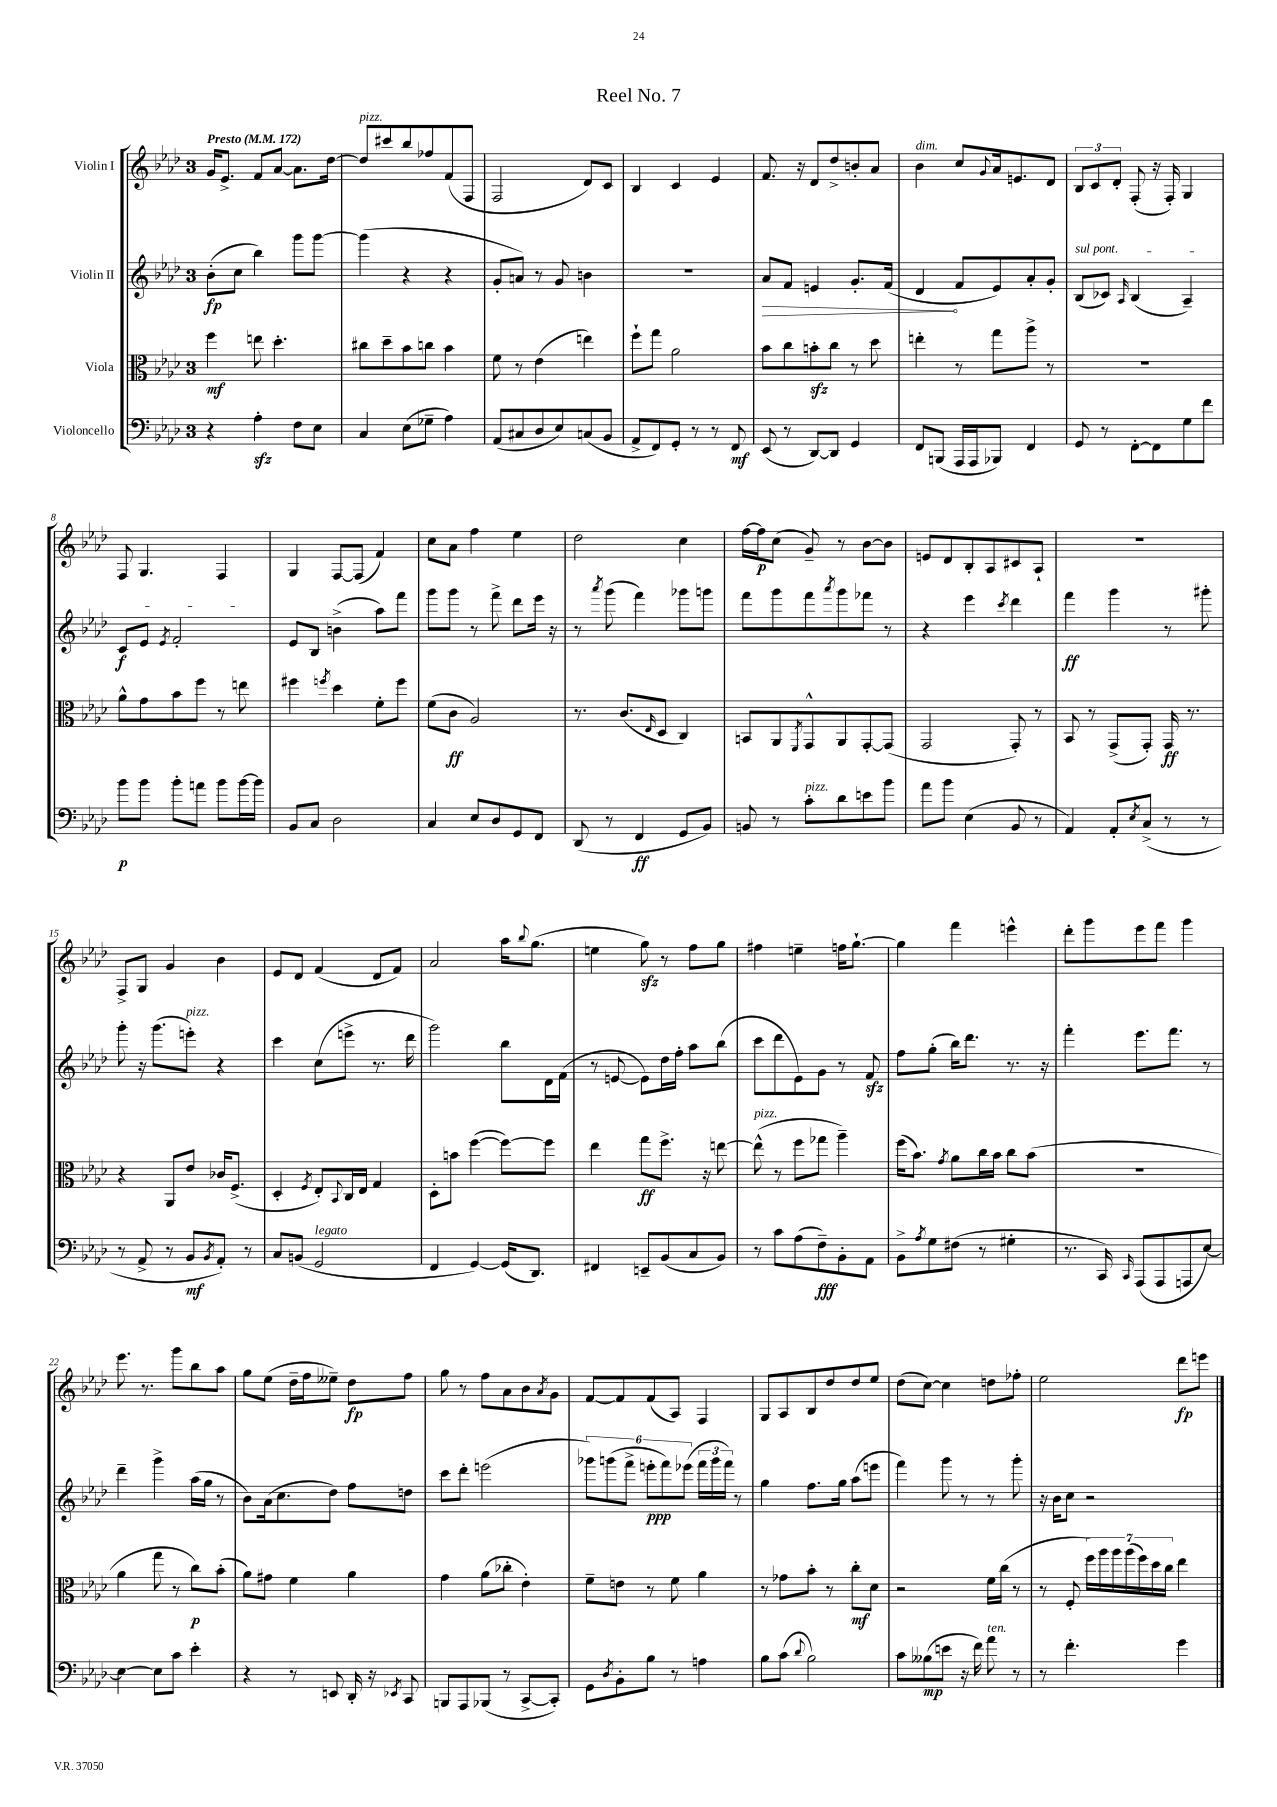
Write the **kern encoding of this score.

**kern	**kern	**kern	**kern
*staff4	*staff3	*staff2	*staff1
*clefF4	*clefC3	*clefG2	*clefG2
*k[b-e-a-d-]	*k[b-e-a-d-]	*k[b-e-a-d-]	*k[b-e-a-d-]
*M3/4	*M3/4	*M3/4	*M3/4
*MM172	*MM172	*MM172	*MM172
4r	4ff\	(8b-'\L	16g/LK
.	.	.	8.e-^/J
.	.	8cc\J	.
4A-'\	8ee\	4bb-\)	8f/L
.	4.dd-'\	.	[8a-/J
8F\L	.	8ggg\L	8.a-\]L
8E-\J	.	[8ggg\J	.
.	.	.	[16dd-\Jk
=	=	=	=
4C/	8cc#\L	(4ggg\]	8dd-/]L
.	8dd-~\	.	8ccc#/
(8E-\L	8b-\	4r	8bb-/
8G-~\J	8cc\J	.	8ff-/
4A-\)	4b-\	4r	(8f/
.	.	.	8F/J
=	=	=	=
(8AA-/L	8f\	8g'/L	2F/
8C#/	8r	8a/J)	.
8D-/	(4e-\	8r	.
8E-/)	.	8g/	.
(8C/	4ee\)	4b\	8d-/L)
8BB-/J	.	.	8c/J
=	=	=	=
8AA-^/L	8ff`\L	2.r	4B-/
8FF/)	8gg\J	.	.
8GG'/J	2a-\	.	4c/
8r	.	.	.
8r	.	.	4e-/
8FF/	.	.	.
=	=	=	=
(8EE-/	8b-\L	8a-/L	8.f/
8r	8cc\	8f/J	.
.	.	.	16r
[8DD-/L)	8b'\	4e/	8d-/L
8DD-/]J	8cc\J	.	8dd-^/
4GG/	8r	8.g'/L	8b'/
.	8dd-\	.	8a-/J
.	.	(16f/Jk	.
=	=	=	=
8FF/L	4ee'\	4d-/	4b-\
(8BBB/J	.	.	.
16AAA-/LL	8r	8f/L	8cc/L
16AAA-/J	.	.	.
.	.	.	8qqg/
8BBB-/J)	8gg\L	8e-/)	16a-/k
.	.	.	8.e/
4FF/	8aa-^\J	8a-'/	.
.	8r	8g'/J	8d-/J
=	=	=	=
8GG/	2.r	(8B-/L	12B-/L
.	.	.	12c/
8r	.	8c-/J)	.
.	.	.	12d-'/J
.	.	16qqA-/	.
[8FF'\L	.	(4B-/	(8F'/
8FF\]	.	.	16r
.	.	.	16F'/)
8G\	.	4A-~/)	4G/
8f\J	.	.	.
=	=	=	=
8b-\L	8a-^^\L	8c/L	8F/
8b-\J	8g\	8e-/J	4.G/
.	.	8qe-/	.
8b-'\L	8b-\	2f'/	.
8a\J	8ff\J	.	.
8b-\L	8r	.	4F/
[16b-\L	8ee\	.	.
16b-\]JJ	.	.	.
=	=	=	=
8BB-/L	4ff#\	8e-/L	4G/
8C/J	.	8B-/J	.
.	8qff/	.	.
2D-\	4dd-\	(4b^\	[8F/L
.	.	.	(8F/]J
.	8f'\L	8aa-\L)	4f/)
.	8ff\J	8fff\J	.
=	=	=	=
4C/	(8f\L	8ggg\L	8cc\L
.	8c\J	8ggg\J	8a-\J
8E-/L	2A-/)	8r	4ff\
8D-/	.	8fff^\	.
8GG/	.	8ddd-\L	4ee-\
8FF/J	.	16eee-\Jk	.
.	.	16r	.
=	=	=	=
(8DD-/	8.r	8r	2dd-\
.	.	8qaaa-/	.
8r	.	(8ggg\	.
.	(8.c/L	.	.
4FF/	.	4fff\)	.
.	16qqE-/	.	.
.	8D-/J	.	.
8GG/L	4C/)	8ggg-\L	4cc\
8BB-/J)	.	8ggg\J	.
=	=	=	=
8BB/	8BB/L	8fff\L	[16ff\LL
.	.	.	16ff\]J
8r	8AA-/	8ggg\	(8cc\J
.	8qFF/	.	.
8c'\L	8GG^^/	8fff\	8g~/)
.	.	8qaaa-/	.
8d-\	8AA-/	8ggg\	8r
8e\	[8GG'/	8fff-\J	[8b-\L
8b-\J	(8GG/]J	8r	8b-\]J
=	=	=	=
8a-\L	2GG/	4r	8e/L
8b-\J	.	.	8d-/
(4E-\	.	4eee-\	8B-'/
.	.	.	8A-/
.	.	8qccc/	.
8BB-/	8GG'/)	4ddd-\	8c#/
8r	8r	.	8A-`/J
=	=	=	=
4AA-/)	8BB-/	4fff\	2.r
.	8r	.	.
8AA-'/L	(8GG^/L	4ggg\	.
8qE-/	.	.	.
(8C^/J	8GG'/J)	.	.
8r	16GG/	8r	.
.	8.r	.	.
8r	.	8ggg#'\	.
=	=	=	=
8r	4r	8ggg'\	8F^/L
8AA-^/	.	16r	8G/J
.	.	(8.ggg\L	.
8r	8AA-/L	.	4g/
8BB-/L	8e-/J	8eee'\J)	.
8qBB-/	.	.	.
8AA-'/J)	16c-/LK	4r	4b-\
.	(8.F^/J	.	.
8r	.	.	.
=	=	=	=
8C/L	4D-'/	4ccc\	8e-/L
(8BB/J	.	.	8d-/J
.	8qF/	.	.
2GG/	8E-'/L)	(8cc\L	(4f/
.	8qqBB-/	.	.
.	16C/L	8eee^\J	.
.	16E-/JJ	.	.
.	4G/	8.r	8d-/L
.	.	.	8f/J)
.	.	16ddd-\	.
=	=	=	=
4FF/	8D-'\L	2ggg\)	2a-/
.	8b\J	.	.
[4GG/)	([4ff\	.	.
(16GG/]LK	8ff\_L)	8bb-\L	16aa-\LK
.	.	.	8qqbb-/
8.DD-/J)	.	.	(8.gg\J
.	8ff\]J	16d-\L	.
.	.	(16f\JJ	.
=	=	=	=
4FF#/	4ee-\	8r	4ee\
.	.	[8e/	.
8EE~/L	8gg\L	8e\]L)	8gg\)
(8BB-/	8.ff^\J	16dd-\L	8r
.	.	16ff'\JJ	.
8C/	.	8aa-\L	8ff\L
.	16r	.	.
8BB-/J)	[8ee\	(8bb-\J	8gg\J
=	=	=	=
8r	(8ee^^\]	8ccc\L	4ff#\
8c\L	8r	8ddd-\	.
(8A-\	8ff\L	8e-\)	4ee~\
8F~\)	8gg-\J	8g\J	.
8BB-'\	4aa-~\)	8r	16ff\LK
.	.	.	[8.gg`\J
8AA-\J	.	8f/	.
=	=	=	=
8BB-^\L	(16ff\LK	8ff\L	4gg\]
.	8.b-\J)	.	.
8qA-/	.	.	.
8G\	.	(8gg'\J	.
.	8qg/	.	.
(8F#\J	8a-\L	16bb-\LK)	4fff\
.	.	8.ddd-\J	.
8r	16cc\L	.	.
.	16b-\JJ	.	.
4G#'\	8cc\L	8.r	4eee^^\
.	(8b-\J	.	.
.	.	16r	.
=	=	=	=
8.r	2.r	4fff'\	8ddd-'\L
.	.	.	8ggg\
16CC/)	.	.	.
16qqCC/	.	.	.
(8AAA-/L	.	8.eee-\L	8eee-\
8AAA-/	.	.	8fff\J
.	.	8.fff\J	.
8AAA/	.	.	4ggg\
[8E-/J)	.	8r	.
=	=	=	=
4E-\_	4a-\	4ddd-~\	8.eee-\
.	.	.	8.r
8E-\]L	8gg\	4ggg^\	.
8c\J	8r	.	8ggg\L
4e-'\	8cc\L)	(16aa-\LL	8bb-\
.	.	16gg\JJ	.
.	(8b-'\J	8r	8aa-\J
=	=	=	=
4r	8a-\L)	8b-\L)	8gg\L
.	8g#\J	(16a-\k	(8ee-\J
.	.	8.cc\	.
8r	4f\	.	16dd-~\LL
.	.	.	16ff\J
8EE/	.	8dd-\J)	8ee--~\J)
16DD-'/	4a-\	8ff\L	8dd-\L
16r	.	.	.
8qEE-/	.	.	.
8CC/	.	8dd\J	8ff\J
=	=	=	=
8BBB/L	4g\	8ccc\L	8gg\
8AAA-/	.	8ddd-'\J	8r
(8BBB-/J	(8a-\L	(2eee\	8ff\L
8r	8cc-'\J	.	8a-\
[8CC^/L	4e-'\)	.	8b-\
.	.	.	8qa-/
8CC'/]J)	.	.	8g\J
=	=	=	=
8GG\L	8f~\L	12ggg-\L)	[8f/L
.	.	(12ggg\	.
8qD-/	.	.	.
8BB-'\	8e\J	.	8f/]
.	.	12fff^\J	.
8B-\J	8r	12eee'\L	(8f/
.	.	12fff\)	.
8r	8f\	.	8A-/J)
.	.	(12eee-\J	.
4A\	4a-\	24fff\LL	4F/
.	.	24ggg\	.
.	.	24fff\JJ)	.
.	.	8r	.
=	=	=	=
8B-\L	8r	4gg\	8G/L
(8c\J	8g-\L	.	8A-/
8qqd-/	.	.	.
2B-\)	8b-'\J	8.ff\L	8B-/
.	8r	.	8dd-/
.	.	16gg\Jk	.
.	8cc'\L	(8aa-\L	8dd-/
.	8d-\J	8eee\J	8ee-/J
=	=	=	=
8c\L	2r	4fff\)	(8dd-\L
(8B--\	.	.	[8cc\J)
8e\J	.	8ggg\	4cc\]
16r	.	8r	.
16f\)	.	.	.
8a-\	16f\LL	8r	8dd\L
.	(16cc\JJ	.	.
8r	8r	8ggg'\	8ff-'\J
=	=	=	=
8r	8r	16r	2ee-\
.	.	16b-\LK	.
4.f'\	8F'/	8cc\J	.
.	28ff\LL)	2r	.
.	28aa-\	.	.
.	28aa-\	.	.
.	(28aa-\	.	.
.	28ff\)	.	.
.	28dd-\	.	.
.	28cc\JJ	.	.
4g\	4ee-\	.	8ddd-\L
.	.	.	8eee\J
==	==	==	==
*-	*-	*-	*-
